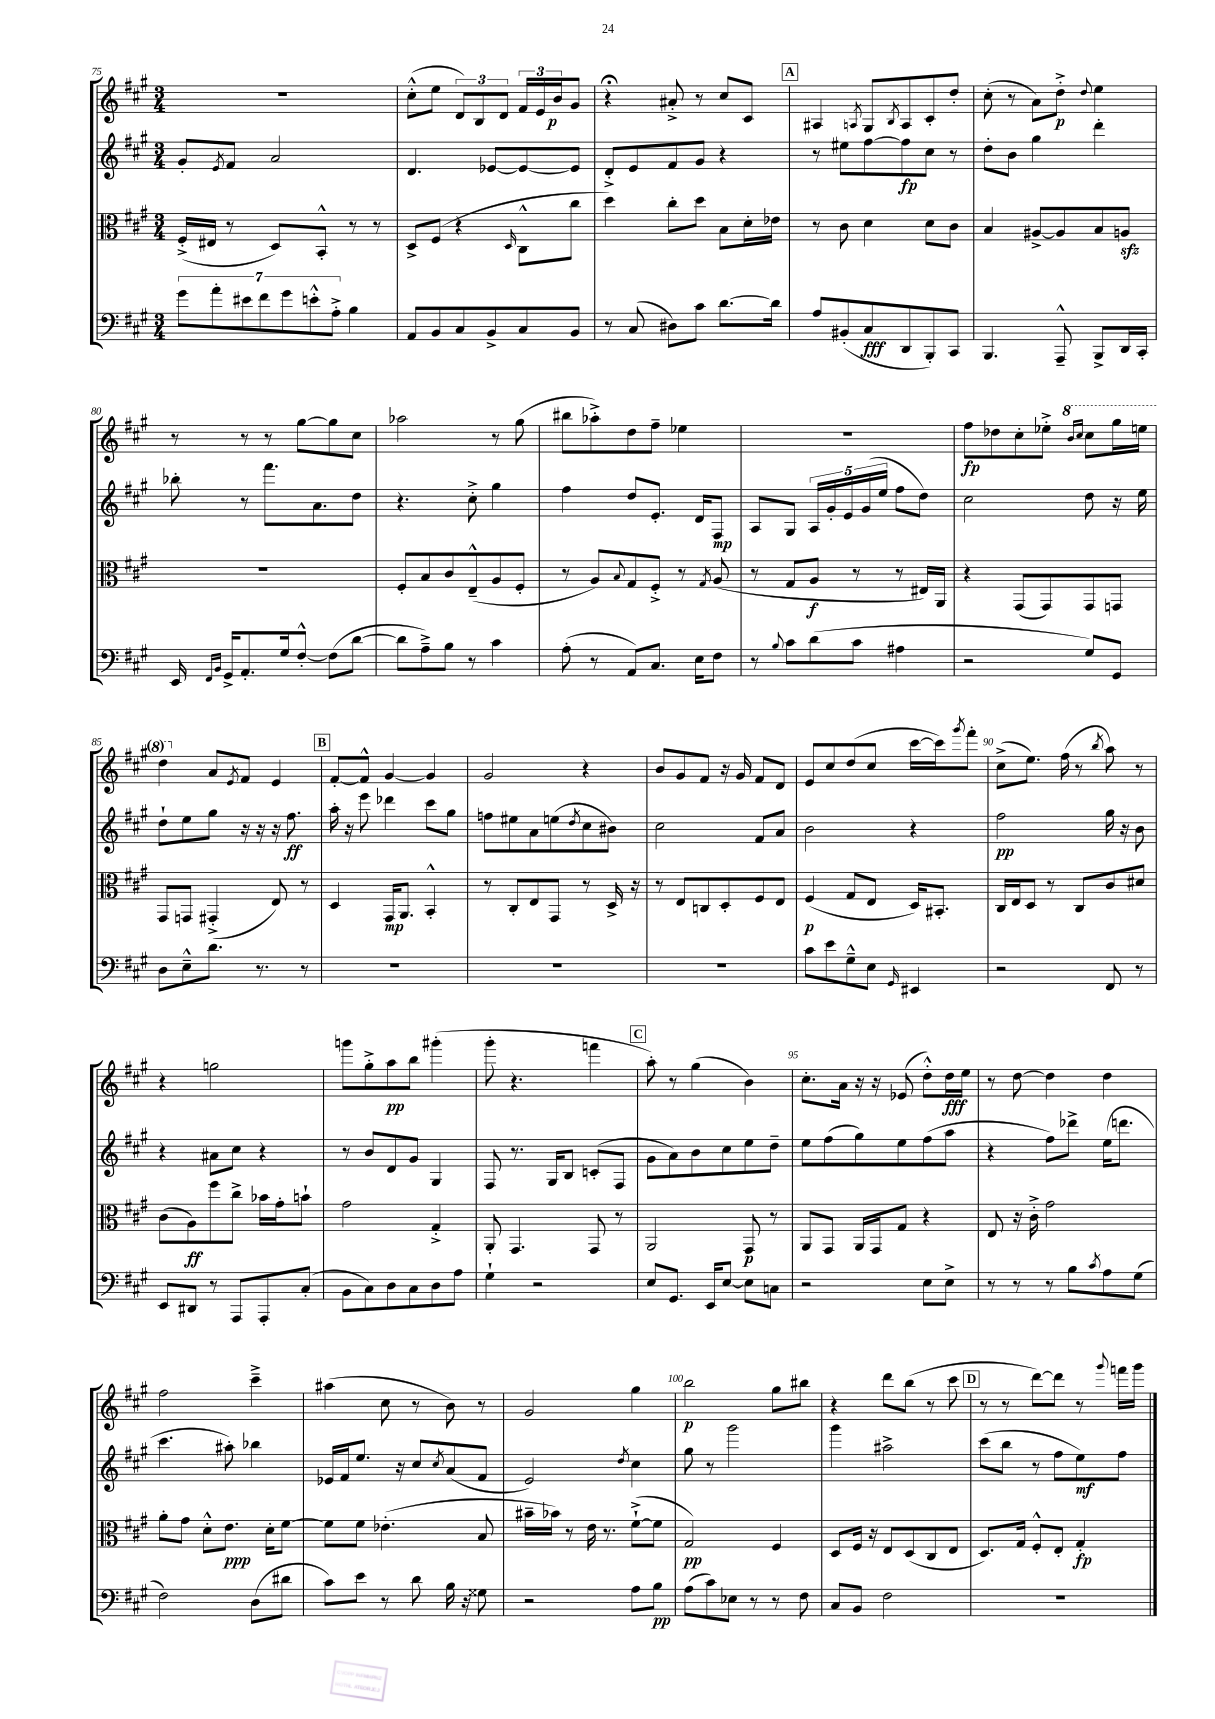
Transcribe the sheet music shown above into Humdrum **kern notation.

**kern	**kern	**kern	**kern
*staff4	*staff3	*staff2	*staff1
*clefF4	*clefC3	*clefG2	*clefG2
*k[f#c#g#]	*k[f#c#g#]	*k[f#c#g#]	*k[f#c#g#]
*M3/4	*M3/4	*M3/4	*M3/4
14g#	(16F#'^	8g#'	2.r
.	16E#	.	.
14a'	.	.	.
.	.	8qe	.
.	8r	8f#	.
14e#	.	.	.
14f#	.	.	.
.	8D)	2a	.
14g#	.	.	.
14e'^^	.	.	.
.	8BB'^^	.	.
14A'^	.	.	.
4B	8r	.	.
.	8r	.	.
=	=	=	=
8AA	8D^	4.d	(8cc#'^^
8BB	(8F#	.	8ee
8C#	4r	.	12d)
.	.	.	12B
8BB^	.	[8e-	.
.	.	.	12d
.	16qqD	.	.
8C#	8C#^^	8e-_	24f#
.	.	.	24e
.	.	.	24b
8BB	8cc#	8e-]	8g#
=	=	=	=
8r	4dd)	8d'^	4r;
(8C#	.	8e	.
8D#)	8cc#'	8f#	8a#'^
8c#	8dd	8g#	8r
[8.d	8B	4r	8cc#
.	16d'	.	8c#
16d]	16e-	.	.
=	=	=	=
8A	8r	8r	4A#
(8BB#'	8c#	8ee#	.
.	.	.	8qA
8C#	4d	[8ff#	8G#
.	.	.	8qB
8DD	.	8ff#]	8A
8BBB')	8d	8cc#	8c#'
8CC#	8c#	8r	8dd'
=	=	=	=
4.BBB	4B	8dd'	(8cc#'
.	.	8b	8r
.	[8A#^	4gg#	8a)
8AAA~^^	8A#]	.	8dd'^
.	.	.	8qqdd
8BBB^	8B	4ddd'	4ee
16DD	8A	.	.
16CC#'	.	.	.
=	=	=	=
16EE	2.r	8bb-'	8r
16qqFF#	.	.	.
16qqBB	.	.	.
16GG#^	.	.	.
8.AA'	.	8r	8r
.	.	8.fff#	8r
16G#	.	.	.
[8F#'^^	.	.	[8gg#
.	.	8.a	.
(8F#]	.	.	8gg#]
[8d	.	8dd	8cc#
=	=	=	=
8d]	8F#'	4.r	2aa-
8A~^)	8B	.	.
8B	8c#	.	.
8r	(8E~^^	8cc#'^	.
4c#	8A	4gg#	8r
.	8F#'	.	(8gg#
=	=	=	=
(8A'	8r	4ff#	8bb#
8r	8A)	.	8aa-'^)
.	8qqB	.	.
8AA)	8G#	8dd	8dd
8.C#	8F#'^	8.e'	8ff#~
.	8r	.	4ee-
16E	.	16d	.
.	8qG#	.	.
8F#	(8A	8F#	.
=	=	=	=
8r	8r	8A	2.r
8qqB	.	.	.
8c#	8G#	8G#	.
(8d	8A	20A	.
.	.	20g#'	.
.	.	20e	.
8c#	8r	.	.
.	.	(20g#	.
.	.	20ee	.
4A#	8r	8ff#	.
.	16E#)	8dd)	.
.	16AA	.	.
=	=	=	=
2r	4r	2cc#	8ff#
.	.	.	8dd-
.	(8GG#	.	8cc#'
.	8GG#)	.	8ee-'^
.	.	.	16qqbb
.	.	.	16qqccc#
8G#)	8GG#	8dd	8ccc#
8GG#	8GG	16r	16ggg#
.	.	16ee	16eee
=	=	=	=
8D	8GG#	8dd`	4ddd
8E~^^	8GG	8ee	.
8.d	(4GG#'^	8gg#	8a
.	.	.	8qe
.	.	16r	8f#
8.r	.	16r	.
.	8E)	16r	4e
.	.	8.ff#	.
8r	8r	.	.
=	=	=	=
2.r	4D	16aa'	[8f#'
.	.	16r	.
.	.	8eee	8f#^^]
.	16GG#	4ddd-	[4g#
.	8.AA	.	.
.	4BB'^^	8ccc#	4g#]
.	.	8gg#	.
=	=	=	=
2.r	8r	8ff	2g#
.	8C#'	8ee#	.
.	8E	8a	.
.	8GG#	(8ee	.
.	.	8qdd	.
.	8r	8cc#	4r
.	16D^	8b#)	.
.	16r	.	.
=	=	=	=
2.r	8r	2cc#	8b
.	8E	.	8g#
.	8C	.	8f#
.	8D'	.	16r
.	.	.	16g#
.	8F#	8f#	8f#
.	8E	8a	8d
=	=	=	=
8c#	(4F#	2b	8e
8e	.	.	8cc#
8G#~^^	8G#	.	(8dd
8E	8E	.	8cc#
16qqGG#	.	.	.
4EE#	16D)	4r	[16ccc#
.	8.BB#'	.	16ccc#])
.	.	.	8qggg#
.	.	.	8fff#'
=	=	=	=
2r	16C#	2ff#	(8cc#^
.	16E	.	.
.	8D	.	8.ee)
.	8r	.	.
.	.	.	(16ff#
.	8C#	.	8r
.	.	.	8qbb
8FF#	8c#	16gg#	8aa)
.	.	16r	.
8r	8d#	8b	8r
=	=	=	=
8EE	(8c#	4r	4r
8DD#	8A)	.	.
8r	8ff#	8a#	2gg
8AAA	8cc#^	8cc#	.
8AAA'	16b-	4r	.
.	16g#'	.	.
(8C#'	8b`	.	.
=	=	=	=
8BB	2g#	8r	8ggg
8C#)	.	8b	8gg#'^
8D	.	8d	8aa
8C#	.	8g#	8bb
8D	4G#'^	4G#	(4ggg#'
8A	.	.	.
=	=	=	=
4G#`	8AA'	8F#	8ggg#'
.	4.GG#	8.r	4.r
2r	.	.	.
.	.	16G#	.
.	.	8B	.
.	8GG#	(8c'	4fff
.	8r	8F#	.
=	=	=	=
8E	2AA	8g#	8aa')
8.GG#	.	8a)	8r
.	.	8b	(4gg#
16EE	.	.	.
[8E	.	8cc#	.
8E]	8GG#	8ee	4b)
8C	8r	8dd~	.
=	=	=	=
2r	8AA	8ee	8.cc#'
.	8GG#	(8ff#	.
.	.	.	16a
.	16AA	8gg#)	16r
.	16GG#	.	16r
.	8G#	8ee	(8e-
8E	4r	(8ff#	8dd'^^)
8E^	.	8aa	16dd
.	.	.	16ee
=	=	=	=
8r	8E	4r	8r
8r	16r	.	[8dd
.	16c#'^	.	.
8r	2g#	8ff#)	4dd]
8B	.	8ddd-^	.
8qc#	.	.	.
8A	.	(16ee	4dd
.	.	8.ddd	.
(8G#	.	.	.
=	=	=	=
2F#)	8a'	4.ccc#	2ff#
.	8g#	.	.
.	8d'^^	.	.
.	8.e	8aa#')	.
(8D	.	4bb-	4ccc#~^
.	16d'	.	.
8d#	[8f#	.	.
=	=	=	=
8c#)	8f#]	16e-	(4aa#
.	.	16f#	.
8e	8f#	8.ee	.
8r	(4.e-'	.	8cc#
.	.	16r	.
8d	.	8cc#	8r
.	.	8qcc#	.
16B	.	(8a	8b)
16r	.	.	.
8G##	8B	8f#	8r
=	=	=	=
2r	16b#~	2e)	2g#
.	16b-)	.	.
.	8r	.	.
.	16e	.	.
.	8.r	.	.
.	.	8qdd	.
8A	([8f#`^	4cc#	4gg#
8B	8f#]	.	.
=	=	=	=
(8A	2G#)	8gg#	2bb
8c#)	.	8r	.
8E-	.	2ggg#	.
8r	.	.	.
8r	4F#	.	8gg#
8F#	.	.	8bb#
=	=	=	=
8C#	8D	4ggg#	4r
8BB	16F#	.	.
.	16r	.	.
2F#	8E	2aa#^	8ddd
.	(8D	.	(8bb
.	8C#	.	8r
.	8E	.	8ccc#
=	=	=	=
2.r	8.D)	(8ccc#	8r
.	.	8bb	8r
.	16G#	.	.
.	8F#'^^	8r	[8ddd)
.	8E'	8ff#	8ddd]
.	4G#'	8ee)	8r
.	.	.	8qqggg#
.	.	8ff#	16fff
.	.	.	16ggg#
==	==	==	==
*-	*-	*-	*-
